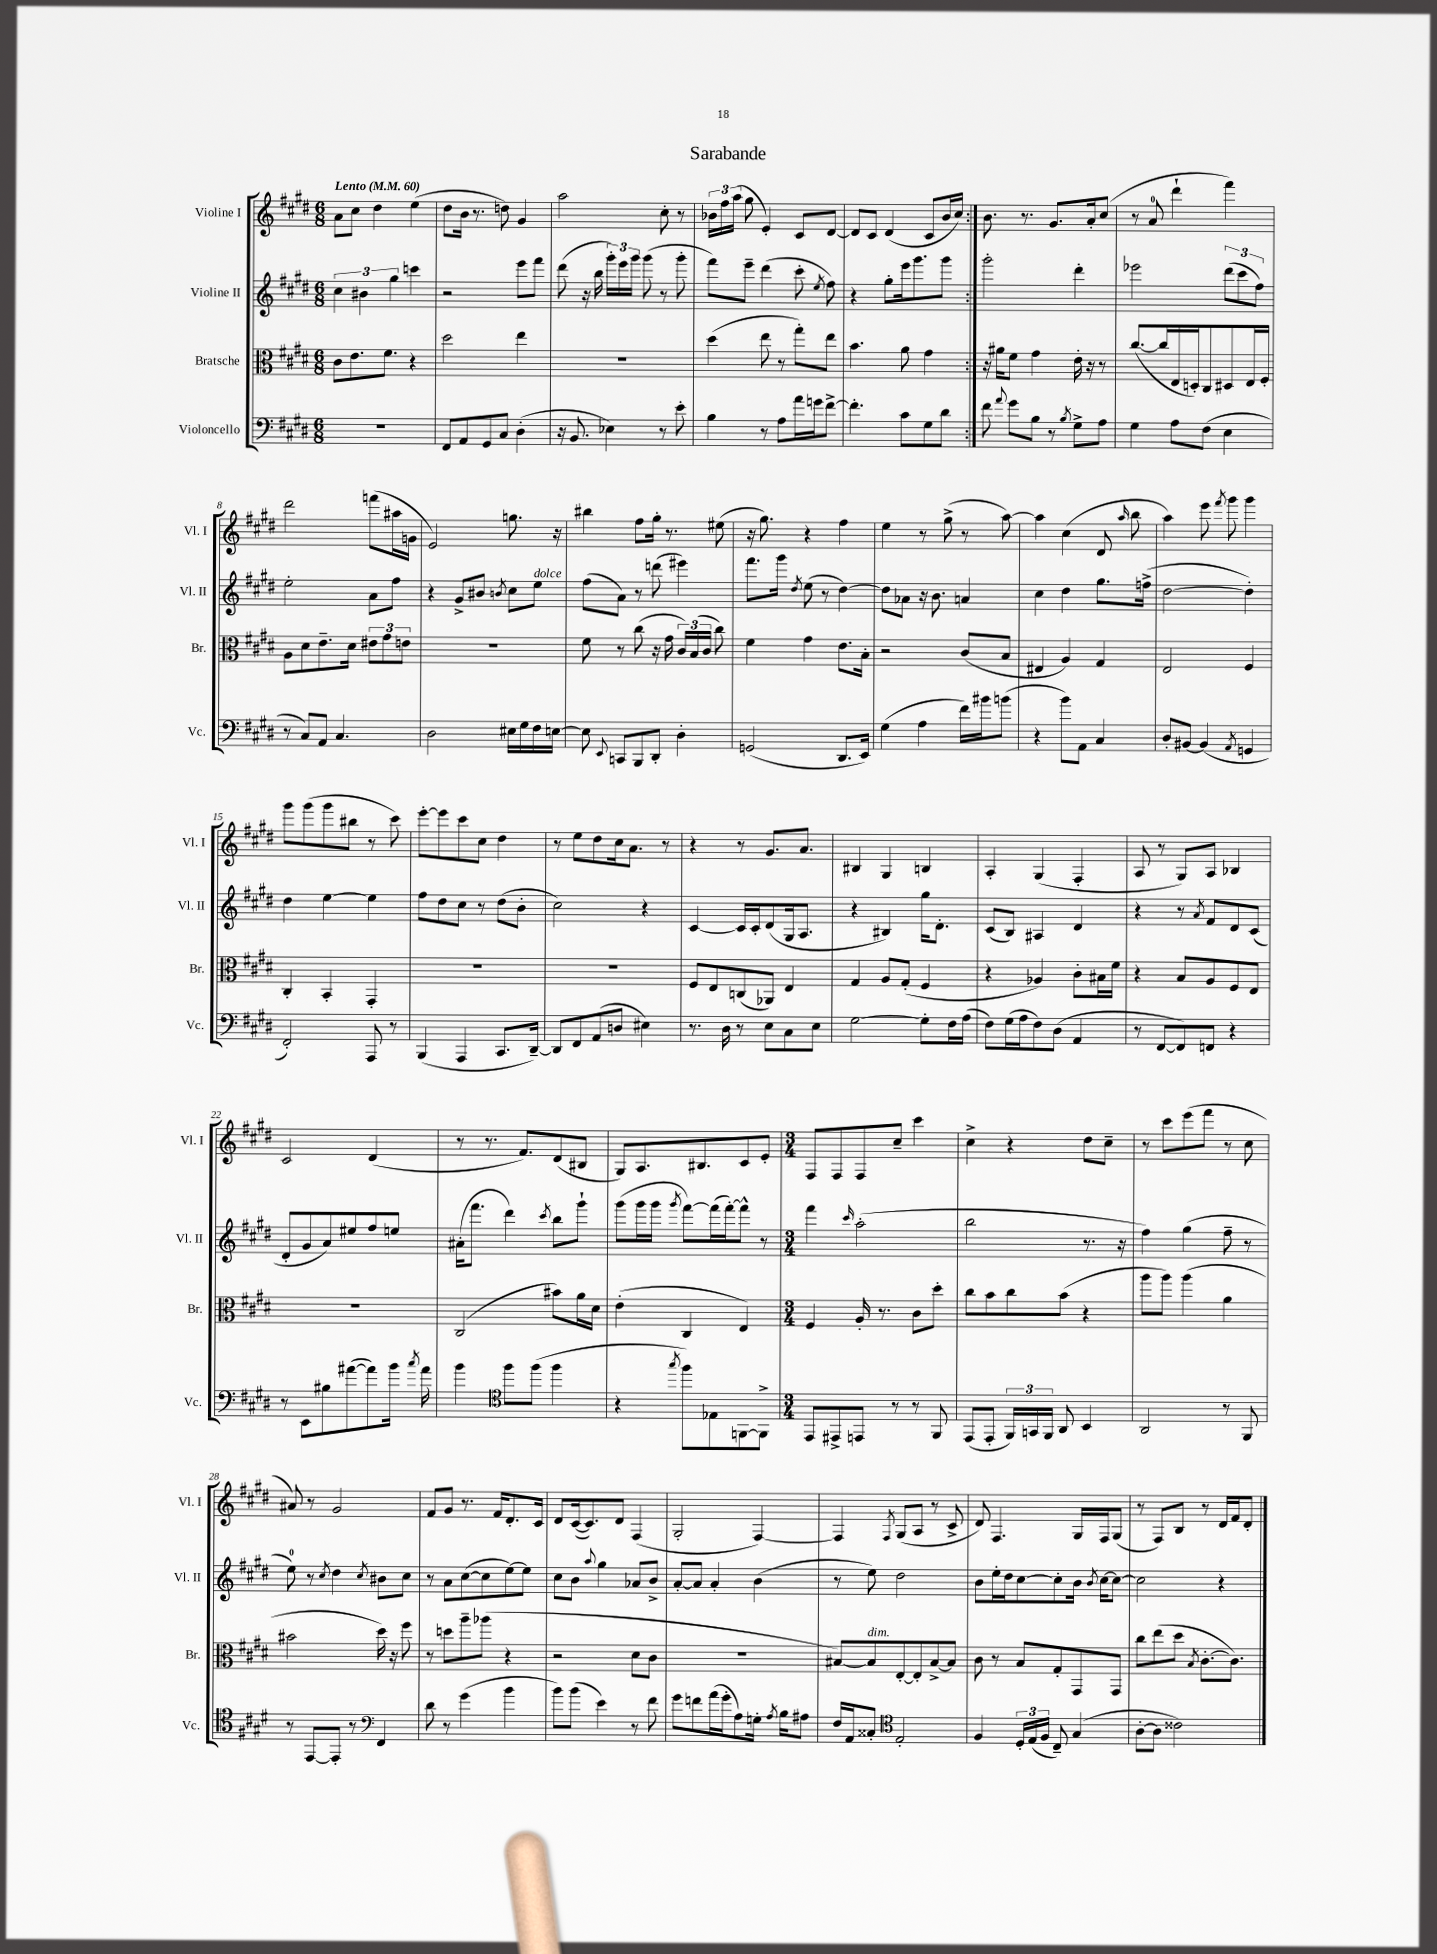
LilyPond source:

\header { title = "Sarabande" }
<<
\new StaffGroup <<
\new Staff = "s0" \with { instrumentName = "Violine I" shortInstrumentName = "Vl. I" } {
    \clef treble \key e \major \numericTimeSignature \time 6/8 \tempo "Lento" 4 = 60
    \autoBeamOff \repeat volta 2 { a'8[ cis''8] dis''4 e''4( |
    dis''8[ b'16] r8. d''8) gis'4 |
    a''2 cis''8-. r8 |
    \tuplet 3/2 { bes'16[ fis''16 a''16]( } gis''8 e'4-.) cis'8[ dis'8]~ |
    dis'8[ cis'8] dis'4( cis'8[ b'16 cis''16]) | }
    b'8. r8. gis'8.[ a'16-. cis''8]( |
    r8 a'8-0 dis'''4-! fis'''4) |
    dis'''2 f'''8[( ais''16 g'16] |
    e'2) g''8. r16 |
    bis''4 fis''8[ gis''16]-. r8. eis''8( |
    r16 gis''8.) r4 fis''4 |
    e''4 r8 gis''8->( r8 a''8~) |
    a''4 cis''4( dis'8 \grace { a''16 } b''8 |
    a''4) e'''8 \acciaccatura { fis'''8 } gis'''8 gis'''4 |
    gis'''8[ gis'''8( gis'''8 bis''8] r8 cis'''8) |
    e'''8[~-. e'''8 cis'''8 cis''8] dis''4 |
    r8 e''8[ dis''8 cis''16 a'8.] r8 |
    r4 r8 gis'8.[ a'8.] |
    bis4 gis4 b4 |
    a4-. gis4( fis4-. |
    a8 r8 gis8[) a8] bes4 |
    cis'2 dis'4( |
    r8 r8. fis'8.[) dis'8( bis8] |
    gis8[) a8. bis8. cis'8 e'8]-. |
    \numericTimeSignature \time 3/4 fis8[ fis8 fis8 cis''8]-- cis'''4 |
    cis''4-> r4 dis''8[ cis''8]-- |
    r8 cis'''8[ e'''8( fis'''8] r8 cis''8 |
    ais'8) r8 gis'2 |
    fis'8[ gis'8] r8. fis'16[ dis'8.-. cis'16] |
    dis'8[ cis'16~( cis'8.) dis'8] fis4( |
    gis2-. fis4~) |
    fis4 \acciaccatura { fis8 } gis8[( a8] r8 cis'8-> |
    dis'8) fis4. gis16[ fis16 gis8]( |
    r8 fis8[) b8] r8 dis'16[ fis'16 dis'8]-. \bar "|." |
}
\new Staff = "s1" \with { instrumentName = "Violine II" shortInstrumentName = "Vl. II" } {
    \clef treble \key e \major \numericTimeSignature \time 6/8
    \autoBeamOff \repeat volta 2 { \tuplet 3/2 { cis''4 bis'4 gis''4 } c'''4 |
    r2 e'''8[ fis'''8] |
    dis'''8( r16 b''16 \tuplet 3/2 { gis'''16[-.) e'''16 gis'''16] } gis'''8( r8 gis'''8-. |
    fis'''8[) e'''8]-- dis'''4( cis'''8-. \acciaccatura { e''8 } fis''8) |
    r4 gis''8[-. e'''16 gis'''8. gis'''8] | }
    gis'''2-. dis'''4-. |
    ees'''2 \tuplet 3/2 { dis'''8[( cis'''8 fis''8]) } |
    e''2-. a'8[ fis''8] |
    r4 gis'8[-> bis'8] \acciaccatura { b'8 } cis''8[ e''8]^\markup { \italic "dolce" } |
    fis''8[( a'8]) r8 d'''8( eis'''4) |
    fis'''8.[ gis'''16] \acciaccatura { dis''8 } e''8( r8 dis''4~) |
    dis''8[ aes'8] r16 b'8. a'4 |
    cis''4 dis''4 gis''8.[ f''16]->( |
    dis''2~ dis''4-.) |
    dis''4 e''4~ e''4 |
    fis''8[ dis''8 cis''8] r8 dis''8[( b'8]-. |
    cis''2) r4 |
    cis'4~ cis'16[ cis'16-. dis'8( gis16 a8.] |
    r4 bis4) gis''16[ dis'8.]-. |
    cis'8[( b8]) ais4 dis'4 |
    r4 r8 \acciaccatura { a'8 } fis'8[ dis'8 cis'8]( |
    dis'8[-. gis'8 a'8) eis''8 fis''8 e''8] |
    ais'16[-.( fis'''8.] dis'''4) \acciaccatura { cis'''8 } b''8[ gis'''8]-! |
    gis'''8[( gis'''16 gis'''16] \acciaccatura { gis'''8 } fis'''8[~) fis'''16( fis'''16~-.) fis'''8]-^ r8 |
    \numericTimeSignature \time 3/4 fis'''4 \grace { cis'''16 } a''2-.( |
    b''2 r8. r16 |
    fis''4) gis''4( fis''8-- r8 |
    e''8-0) r8 \acciaccatura { cis''8 } dis''4 \acciaccatura { cis''8 } bis'8[ cis''8] |
    r8 a'8[ cis''8~( cis''8 e''8~) e''8] |
    cis''8[ b'8] \appoggiatura { a''8 } gis''4 aes'8[ b'8]-> |
    a'8[~-. a'8] a'4-. b'4( |
    r8 e''8) dis''2 |
    b'8[ e''16-. dis''16 cis''8~ cis''8-. b'16] \acciaccatura { b'8 } cis''16[~ cis''8]~ |
    cis''2 r4 \bar "|." |
}
\new Staff = "s2" \with { instrumentName = "Bratsche" shortInstrumentName = "Br." } {
    \clef alto \key e \major \numericTimeSignature \time 6/8
    \autoBeamOff \repeat volta 2 { cis'8[ e'8. fis'8.] r4 |
    dis''2 e''4 |
    R2. |
    dis''4( e''8 r8 gis''8[-.) e''8] |
    b'4. a'8 gis'4 | }
    r16 ais'16[ fis'8] gis'4 e'16-. r16 r8 |
    cis''8.[~( cis''16 e16 d16-.) cis8 dis8 e16 fis16]-. |
    a8[ dis'8 e'8.-- dis'16] \tuplet 3/2 { eis'8[ gis'8 e'8] } |
    R2. |
    fis'8 r8 cis''8( r16 gis'16 \tuplet 3/2 { cis'16[) b16( cis'16] } cis''8) |
    fis'4 gis'4 e'8.[ b16]-. |
    r2 cis'8[( b8] |
    eis4 a4) gis4 |
    e2 fis4 |
    cis4-. b,4-. gis,4-. |
    R2. |
    R2. |
    fis8[ e8 c8( aes,8]) e4 |
    gis4 a8[ gis8]-.( fis4 |
    r4 aes4) cis'8[-. bis16 fis'16] |
    r4 b8[ a8 fis8 e8] |
    R2. |
    cis2( bis'8[) a'16 dis'16] |
    e'4-.( cis4 e4) |
    \numericTimeSignature \time 3/4 fis4 a16-. r8. cis'8[ dis''8]-. |
    cis''8[ b'8 cis''8 b'8]( r4 |
    a''8[ a''8]) a''4( a'4 |
    bis'2 dis''16) r16 fis''8 |
    r8 d''8[ a''8-- aes''8]( r4 |
    r2 dis'8[ cis'8] |
    R2. |
    bis8[~) bis8^\markup { \italic "dim." } e8~-. e8-. bis8~-> bis8] |
    cis'8 r8 b8[ gis8-. gis,8 gis,8] |
    cis''8[ e''8( dis''8] \acciaccatura { b8 } cis'8.[~-. cis'8.]) \bar "|." |
}
\new Staff = "s3" \with { instrumentName = "Violoncello" shortInstrumentName = "Vc." } {
    \clef bass \key e \major \numericTimeSignature \time 6/8
    \autoBeamOff \repeat volta 2 { R2. |
    fis,8[ a,8 gis,8 cis8] dis4-.( |
    r16 b,8. ees4) r8 e'8-. |
    b4 r8 a8[ a'16 g'16 fis'8]~-> |
    fis'4.-. cis'8[ gis8 dis'8] | }
    fis'8 \appoggiatura { a'8 } gis'8[ b8] r8 \acciaccatura { b8 } gis8[-> a8] |
    gis4 a8[ fis8]( e4 |
    r8 cis8[) a,8] cis4. |
    dis2 eis16[ gis16 fis16 e16]~ |
    e8 \appoggiatura { e,8 } c,8[ b,,8 dis,8]-. dis4-. |
    g,2( dis,8.[ e,16]) |
    gis4( a4 fis'16[) bis'16 b'8]( |
    r4 b'8[) a,8] cis4 |
    dis8[-. bis,8]~ bis,4( \acciaccatura { a,8 } g,4 |
    fis,2-.) a,,8 r8 |
    b,,4( a,,4 cis,8.[ dis,16]~--) |
    dis,8[ fis,8 a,8( d8] eis4) |
    r8. dis16 r8 e8[ cis8 e8] |
    gis2~ gis8[-. fis16 a16]( |
    fis8[) gis16( a16 fis8) dis8]( a,4 |
    r8 fis,8[~ fis,8) f,8] r4 |
    r8 e,8[ bis8 ais'8~( ais'8) b'16] \acciaccatura { cis''8 } ais'16 |
    b'4 \clef tenor fis''8[ fis''8]( fis''4 |
    r4 \acciaccatura { gis''8 } fis''8[) ees8 f,8~ f,8]-> |
    \numericTimeSignature \time 3/4 e,8[ eis,8-> e,8] r8 r8 fis,8 |
    e,8[( e,8]-. \tuplet 3/2 { fis,16[) g,16 fis,16] } a,8 b,4 |
    a,2 r8 fis,8 |
    r8 e,8[~ e,8]-. r8 \clef bass fis,4 |
    dis'8 r8 gis'4( b'4 |
    b'8[) b'8]( e'4) r8 fis'8 |
    gis'8[ f'8 a'16( gis'16-. a8) g16]-. \acciaccatura { a8 } b16[ ais8] |
    fis16[ a,16 cisis8]-. \clef tenor e2-. |
    fis4 \tuplet 3/2 { dis16[-. e16( fis16] } cis8--) gis4( |
    a8[~-. a8] cisis'2) \bar "|." |
}
>>
>>
